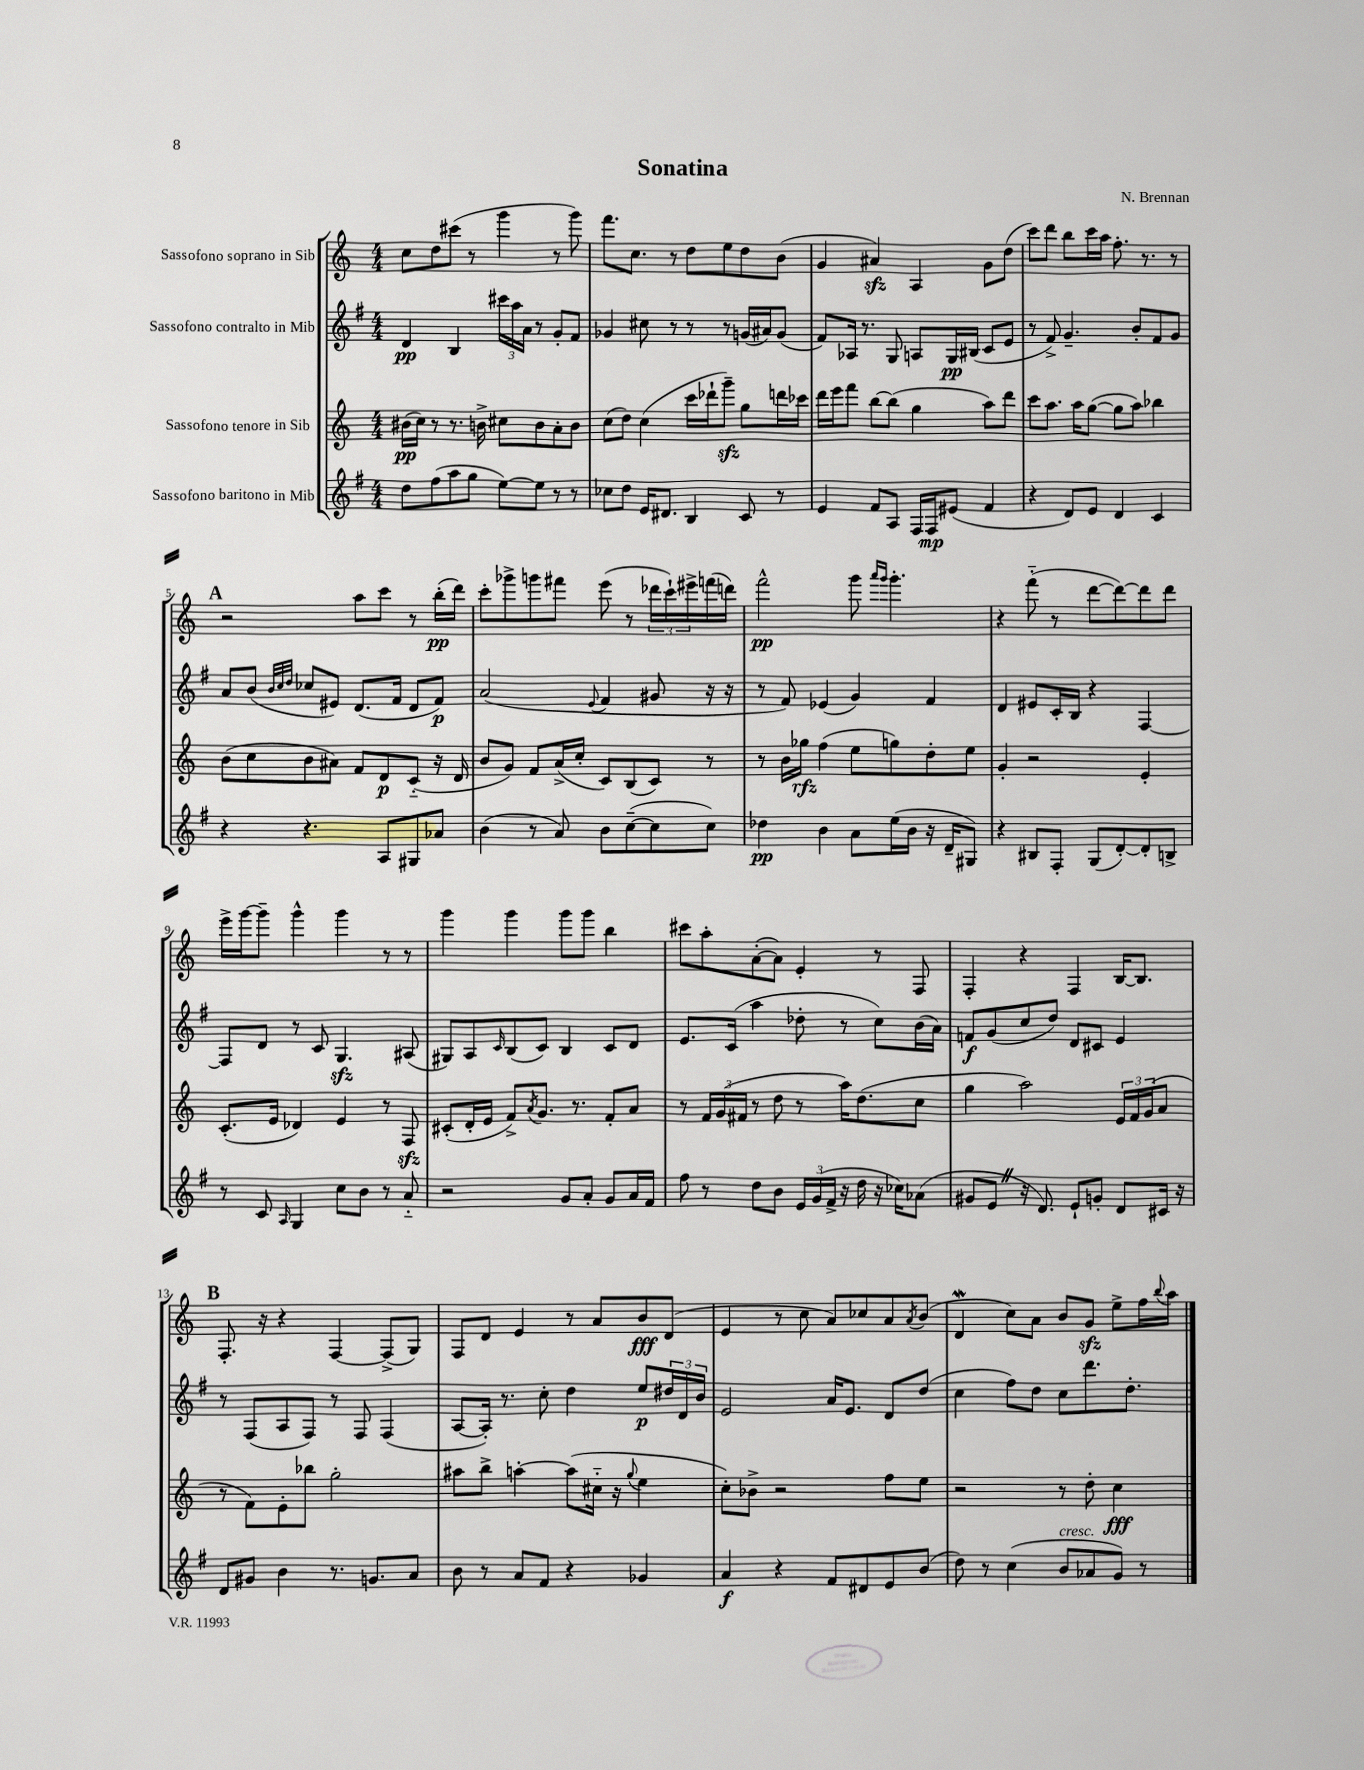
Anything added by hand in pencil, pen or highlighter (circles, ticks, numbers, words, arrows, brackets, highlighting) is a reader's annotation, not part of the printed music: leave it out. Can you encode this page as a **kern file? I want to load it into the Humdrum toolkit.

**kern	**kern	**kern	**kern
*staff4	*staff3	*staff2	*staff1
*clefG2	*clefG2	*clefG2	*clefG2
*k[f#]	*k[]	*k[f#]	*k[]
*M4/4	*M4/4	*M4/4	*M4/4
8dd\L	(16b#\LL	4d/	8cc\L
.	16cc\JJ)	.	.
(8ff#\	8r	.	8dd\
8aa\	8.r	4B/	(8ccc#\J
8gg\J	.	.	8r
.	16b^\	.	.
[8ee\L)	8cc#\L	24ccc#\LL	4ggg\
.	.	24aa\	.
.	.	24a\JJ	.
8ee\]J	8b\	8r	.
8r	8a'\	8g'/L	8r
8r	8b\J	8f#/J	8ggg\)
=	=	=	=
8cc-\L	(8cc\L	4g-/	8.fff\L
8dd\J	8dd\J)	.	.
.	.	.	8.cc\J
16e/LK	(4cc\	8cc#\	.
8.d#/J	.	.	.
.	.	8r	8r
4B/	16ccc\LL	8r	8dd\L
.	16ddd-`\J	.	.
.	8ggg~\J)	8r	8ee\
8c/	8gg\L	(16g/LL	8dd\
.	.	16a#/J)	.
8r	16ddd\L	(8g/J	(8b\J
.	16ccc-\JJ	.	.
=	=	=	=
4e/	16ddd\LL	8f#/L)	4g/
.	16eee\J	.	.
.	8fff\J	16A-/Jk	.
.	.	8.r	.
8f#/L	[8bb\L	.	4a#/)
8A/J	(8bb\]J	8G/	.
16F#/LL	4gg\	8A/L	4A/
16F#/J	.	.	.
(8e#/J	.	16G/L	.
.	.	(16B#/JJ	.
4f#/	8aa\L)	8c/L	8g\L
.	8ddd\J	8e/J	(8dd\J
=	=	=	=
4r	8ccc\L	8r	8ccc\L)
.	8.aa\J	8f#^/)	8ddd\J
8d/L)	.	4.g~/	8bb\L
.	16aa\LK	.	.
8e/J	([8gg\J	.	16ccc\L
.	.	.	16aa\JJ
4d/	8gg\]L	.	8.ff'\
.	8aa\J)	8b'/L	.
.	.	.	8.r
4c/	4bb-\	8f#/	.
.	.	8g/J	8r
=	=	=	=
4r	(8b\L	8a/L	2r
.	8cc\	(8b/J	.
.	.	32qqb/LLL	.
.	.	32qqcc/	.
.	.	32qqdd/JJJ	.
4.r	8b\	8cc-/L	.
.	8a#\J)	8e#/J)	.
.	8f/L	(8.d/L	8aa\L
8A/L	8d/	.	8ccc\J
.	.	16f#/Jk	.
8G#/	(8c'~/J	8d/L	8r
8a-/J	16r	8f#/J)	(16bb'\LL
.	16d/	.	16ddd\JJ)
=	=	=	=
(4b\	8b/L	(2a/	8ccc'\L
.	8g/J)	.	8ggg-^\
8r	8f/L	.	8ggg\
8a/)	(16a^/L	.	8fff#\J
.	16cc'/JJ	.	.
.	.	8qqe/	.
8b\L	8c/L)	4f#/	(8eee\
([8cc~\	(8B/	.	8r
8cc\]	8c/J)	8g#/	24ddd-\LL
.	.	.	24ccc`\)
.	.	.	24eee#^\
8cc\J)	8r	16r	(16fff\
.	.	16r	16ddd\JJ)
=	=	=	=
4dd-\	8r	8r	2fff^^\
.	16b\LL	8f#/)	.
.	16gg-\JJ	.	.
4b\	(4ff\	(4e-/	.
8a\L	8ee\L	4g/)	8ggg\
.	.	.	16qqaaa/LL
.	.	.	16qqggg/JJ
(16ee\L	8gg\)	.	4.ggg'\
16b\JJ	.	.	.
16r	8dd'\	4f#/	.
16d~/LK	.	.	.
8G#/J)	8ee\J	.	.
=	=	=	=
4r	4g'/	4d/	4r
8B#/L	2r	8e#/L	(8fff'~\
8F#'/J	.	16c'/L	8r
.	.	16B/JJ	.
(8G/L	.	4r	[8ddd\L
[8d'/)	.	.	8ddd\_)
8d'/]	4e'/	[4F#/	8ddd\]
8B^/J	.	.	8ddd\J
=	=	=	=
8r	(8.c'/L	8F#/]L	16eee^\LL
.	.	.	[16ggg\J
8c/	.	8d/J	8ggg~\]J
.	16e/Jk	.	.
16qqA/	.	.	.
4G/	4d-/)	8r	4ggg^^\
.	.	8c/	.
8cc\L	4e/	4.G/	4ggg\
8b\J	.	.	.
8r	8r	.	8r
8a'~/	8F/	(8A#/	8r
=	=	=	=
2r	(8c#'/L	8G#/L)	4ggg\
.	16d'/L	8A/	.
.	16e/JJ	.	.
.	.	16qqc/	.
.	8f^/L)	(8B/	4ggg\
.	8qa/	.	.
.	8.g/J	8c/J)	.
8g/L	.	4B/	8ggg\L
.	8.r	.	.
8a'/J	.	.	8ggg\J
8g/L	8f'/L	8c/L	4bb\
16a/L	8a/J	8d/J	.
16f#/JJ	.	.	.
=	=	=	=
8ff#\	8r	8.e/L	8ccc#\L
8r	24f/LL	.	8aa'\
.	(24g/	.	.
.	.	(16c/Jk	.
.	24f#/JJ	.	.
8dd\L	8r	4aa\	([8a'\
8b\J	8dd\	.	8a\]J)
24e/LL	8r	8dd-'\	4e'/
(24g/	.	.	.
24f#^/JJ	.	.	.
16r	16aa\LK)	8r	.
16dd\	(8.dd\	.	.
16r	.	8cc\L)	8r
16cc-\LK)	.	.	.
(8a-\J	8cc\J	(16b\L	8F/
.	.	16a\JJ)	.
=	=	=	=
8g#/L	4gg\	8f/L	4F'/
8e/J	.	(8g/	.
16r	2aa\)	8cc/	4r
8.d/)	.	.	.
.	.	8dd/J)	.
8e`/L	.	8d/L	4F/
8g'/J	.	8c#/J	.
8d/L	24e/LL	4e/	[16B/LK
.	24f/	.	.
.	.	.	8.B/]J
.	(24g/J	.	.
16c#/Jk	8a/J	.	.
16r	.	.	.
=	=	=	=
8d/L	8r	8r	8.F'/
8g#/J	8f\L)	(8F#/L	.
.	.	.	16r
4b\	8e'\	8A/	4r
.	8bb-\J	8F#/J)	.
8.r	2gg'\	8r	[4F/
.	.	8F#/	.
8.g/L	.	.	.
.	.	(4F#/	(8F^/]L
8a/J	.	.	8G/J)
=	=	=	=
8b\	8aa#\L	[8A/L	8F/L
8r	8bb^\J	16A'/]Jk)	8d/J
.	.	8.r	.
8a/L	[4aa'\	.	4e/
8f#/J	.	8cc'\	.
4r	(8aa\]L	4dd\	8r
.	16cc#'~\Jk	.	8a/L
.	16r	.	.
.	8qqgg/	.	.
4g-/	4ee\	8ee/L	8b/
.	.	24dd#/L	(8d/J
.	.	24d/	.
.	.	24b/JJ	.
=	=	=	=
4a/	8cc'\L)	2e/	4e/
.	8b-^\J	.	.
4r	2r	.	8r
.	.	.	8cc\
8f#/L	.	16a/LK	8a/L)
.	.	8.e/J	.
8d#/	.	.	8cc-/
8e/	8ff\L	8d/L	8a/
.	.	.	8qa/
(8b/J	8ee\J	(8dd/J	(8b/J
=	=	=	=
8dd\)	2r	4cc\	4d/
8r	.	.	.
(4cc\	.	8ff#\L)	8cc\L)
.	.	8dd\J	8a\J
8b/L	8r	8cc\L	8b/L
8a-/	8dd'\	8.ddd\	8g/J
8g/J)	4cc\	.	8ee^\L
.	.	8.dd'\J	.
8r	.	.	16ff\L
.	.	.	8qqbb/
.	.	.	16aa\JJ
==	==	==	==
*-	*-	*-	*-
